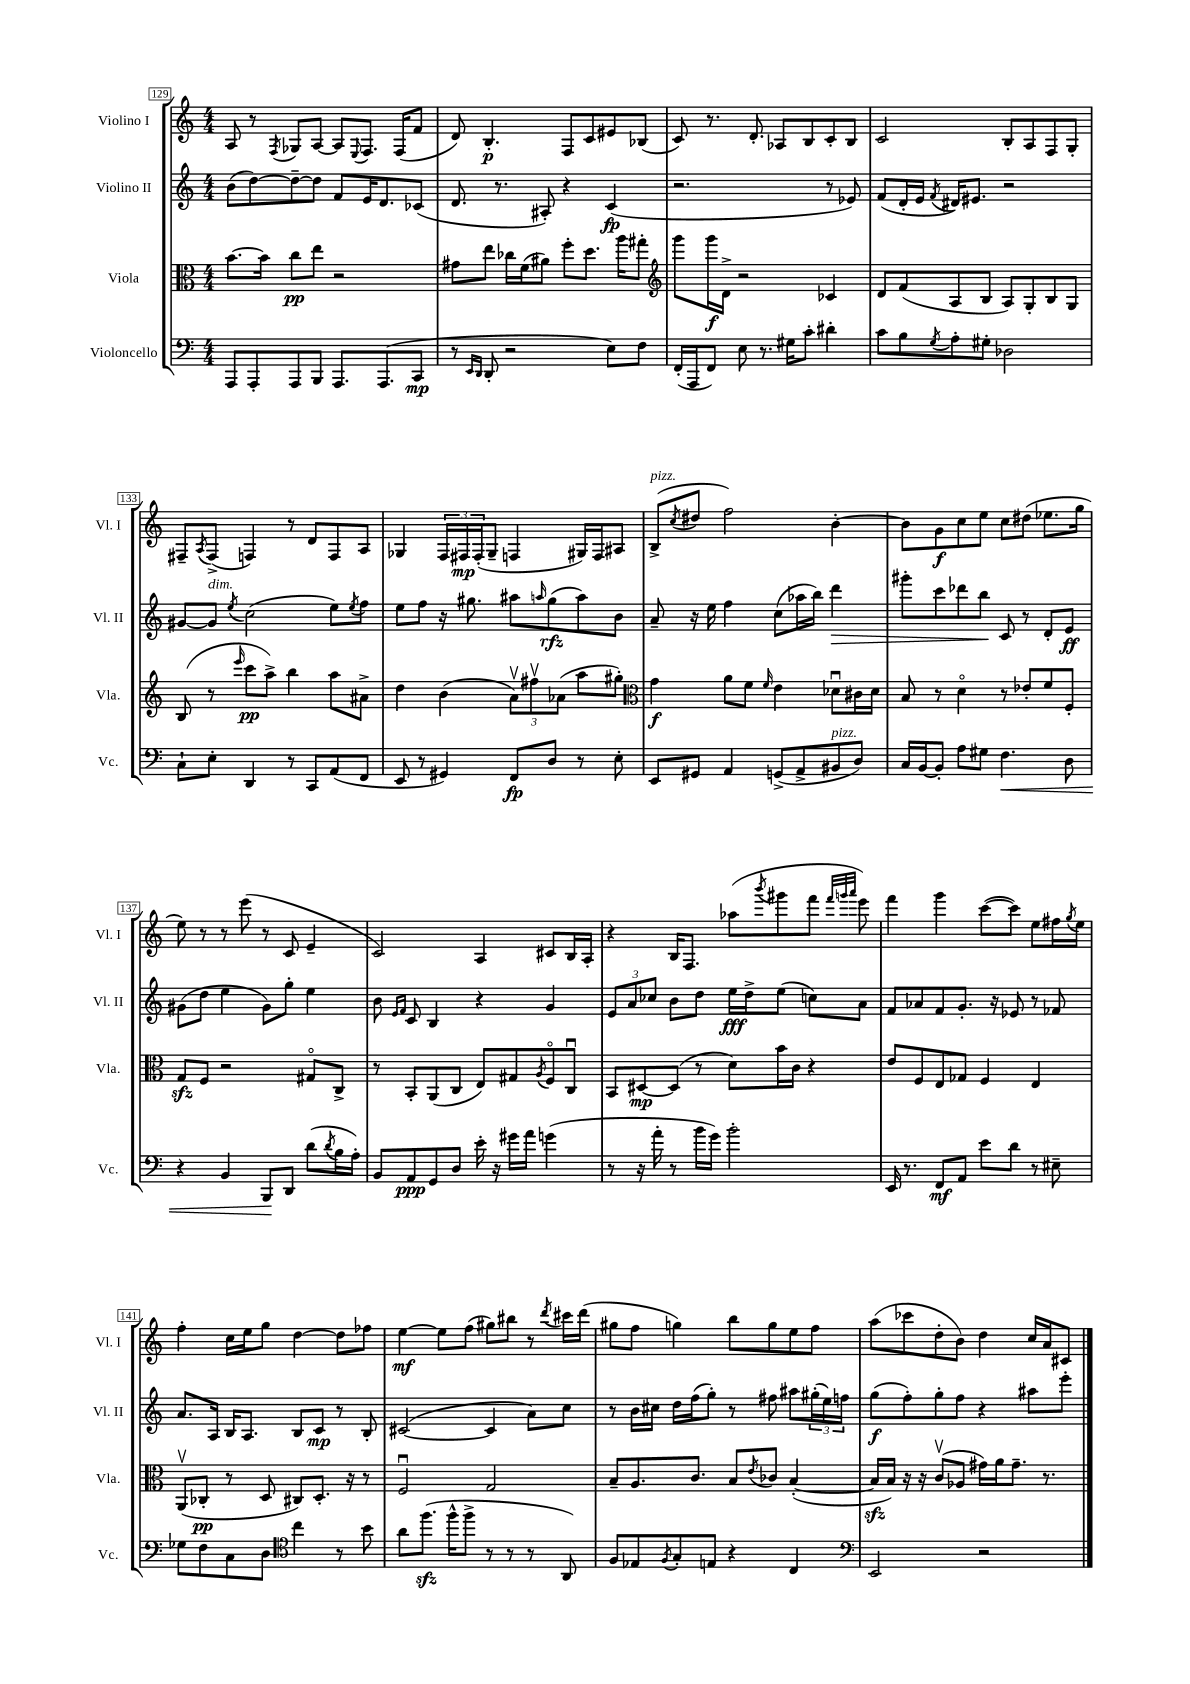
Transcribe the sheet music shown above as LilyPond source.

<<
\new StaffGroup <<
\new Staff = "s0" \with { instrumentName = "Violino I" shortInstrumentName = "Vl. I" } {
    \clef treble \key c \major \numericTimeSignature \time 4/4
    a8 r8 \acciaccatura { f8 } ges8 a8~ a8 \appoggiatura { e8 } f8. f16( f'8 |
    d'8) b4.-.\p f8 c'8 eis'8 bes8( |
    c'8) r8. d'8.-. aes8 b8 c'8-. b8 |
    c'2 b8-. a8 f8 g8-. |
    fis8-- \acciaccatura { a8 } fis8->( f4) r8 d'8 f8 a8 |
    ges4 \tuplet 3/2 { f16 fis16\mp fis16-.( } ges8-- f4 gis16) f16 ais8 |
    b8->^\markup { \italic "pizz." }( \acciaccatura { c''8 } dis''8 f''2) b'4~-. |
    b'8 g'8\f c''8 e''8 c''8 dis''8( ees''8. g''16 |
    e''8) r8 r8 e'''8( r8 c'8 e'4-- |
    c'2) a4 cis'8 b16 a16-. |
    r4 b16 f8. aes''8( \acciaccatura { b'''8 } gis'''8 f'''8 \grace { f'''32 g'''32 a'''32 } e'''8) |
    f'''4 g'''4 c'''8~( c'''8) e''8 fis''16 \acciaccatura { g''8 } e''16 |
    f''4-. c''16 e''16 g''8 d''4~ d''8 fes''8 |
    e''4~\mf e''8 f''8( gis''8) bis''8 r8 \acciaccatura { d'''8 } cis'''16 d'''16( |
    gis''8 f''8 g''4) b''8 g''8 e''8 f''8 |
    a''8( ces'''8 d''8-. b'8) d''4 c''16 a'16 cis'8 \bar "|." |
}
\new Staff = "s1" \with { instrumentName = "Violino II" shortInstrumentName = "Vl. II" } {
    \clef treble \key c \major \numericTimeSignature \time 4/4
    b'8( d''8~) d''8~-- d''8 f'8 e'16 d'8. ces'8( |
    d'8. r8. ais8-.) r4 c'4\fp( |
    r2. r8 ees'8) |
    f'8( d'16-. e'16 \acciaccatura { f'8 } dis'16) eis'8. r2 |
    gis'8~ gis'8^\markup { \italic "dim." } \acciaccatura { e''8 } c''2( e''8) \acciaccatura { e''8 } f''8 |
    e''8 f''8 r16 gis''8. ais''8 \grace { a''16 } gis''8\rfz( a''8) b'8 |
    a'8-- r16 e''16 f''4 c''8( aes''16 b''16) d'''4\> |
    gis'''8-. c'''8 des'''8 b''8\! c'8 r8 d'8-. e'8\ff |
    gis'8( d''8 e''4 gis'8) g''8-. e''4 |
    b'8 \grace { e'16 f'16 } c'8 b4 r4 g'4 |
    \tuplet 3/2 { e'8 a'8 ces''8 } b'8 d''8 e''16\fff d''16-> e''8( c''8) a'8 |
    f'8 aes'8 f'8 g'8.-. r16 ees'8 r8 fes'8 |
    a'8. a16 b16 a8. b8 c'8\mp r8 b8-. |
    cis'2~( cis'4 a'8) c''8 |
    r8 b'16 cis''16 d''16 f''16( g''8-.) r8 fis''8 ais''8 \tuplet 3/2 { gis''16-.( e''16) f''16 } |
    g''8\f( f''8-.) g''8-. f''8 r4 ais''8 e'''8-. \bar "|." |
}
\new Staff = "s2" \with { instrumentName = "Viola" shortInstrumentName = "Vla." } {
    \clef alto \key c \major \numericTimeSignature \time 4/4
    b'8.~ b'16 c''8\pp e''8 r2 |
    gis'8 e''8 ces''16 f'16( ais'8) f''8-. d''8. a''16 gis''8-. |
    \clef treble g'''8 g'''16\f d'16-> r2 ces'4 |
    d'8 f'8( a8 b8 a8) g8-. b8 g8 |
    b8( r8 \grace { e'''16 } c'''8\pp a''8->) b''4 a''8 ais'8-> |
    d''4 b'4( \tuplet 3/2 { a'8\upbow) fis''8\upbow aes'8( } a''8 gis''8-.) |
    \clef alto g'4\f a'8 f'8 \grace { f'16 } e'4 des'8\downbow cis'16 des'16 |
    b8 r8 d'4\flageolet r8 ees'8-. f'8 f8-. |
    g8\sfz f8 r2 gis8\flageolet c8-> |
    r8 b,8-. a,8( c8 e8) gis8 \acciaccatura { a8 } f8\flageolet c8\downbow |
    b,8 dis8~\mp dis8( r8 d'8) b'16 c'16 r4 |
    e'8 f8 e8 ges8 f4 e4 |
    a,8\upbow( ces8-.\pp r8 d8 cis8) d8.-. r16 r8 |
    f2\downbow g2 |
    b8-- a8. c'8. b8 \acciaccatura { e'8 } ces'8 b4~-.( |
    b16\sfz b16) r16 r16 c'8\upbow( aes8 gis'16) a'16 gis'8.-- r8. \bar "|." |
}
\new Staff = "s3" \with { instrumentName = "Violoncello" shortInstrumentName = "Vc." } {
    \clef bass \key c \major \numericTimeSignature \time 4/4
    a,,8 a,,8-. a,,8 b,,8 a,,8. a,,8.( c,8\mp |
    r8 \grace { e,16 d,16 } d,8-. r2 e8) f8 |
    f,16-.( a,,16 f,8) e8 r8. gis16 c'8-. dis'4-. |
    c'8 b8 \acciaccatura { g8 } a8-. gis8-. des2 |
    c8-! e8-. d,4 r8 c,8 a,8( f,8 |
    e,8 r8 gis,4) f,8\fp d8 r8 e8-. |
    e,8 gis,8 a,4 g,8->( a,8-> bis,8^\markup { \italic "pizz." } d8) |
    c16 b,16~ b,8-. a8 gis8 f4.\< d8 |
    r4 b,4 b,,8\! d,8 d'8( \acciaccatura { d'8 } b16 a16-.) |
    b,8 a,8\ppp g,8 d8 e'16-. r16 gis'16 a'16 g'4( |
    r8 r16 a'16-. r8 b'16 g'16) b'2-. |
    e,16 r8. f,8\mf a,8 e'8 d'8 r8 eis8-- |
    ges8 f8 c8 d8 \clef tenor c''4 r8 b'8 |
    a'8 f''8.\sfz( f''16-^ f''8-> r8 r8 r8 a,8) |
    f8 ees8 \acciaccatura { f8 } g8-. e8 r4 c4 |
    \clef bass e,2 r2 \bar "|." |
}
>>
>>
\layout { \context { \Score currentBarNumber = #129 \override BarNumber.stencil = #(make-stencil-boxer 0.1 0.3 ly:text-interface::print) } }
